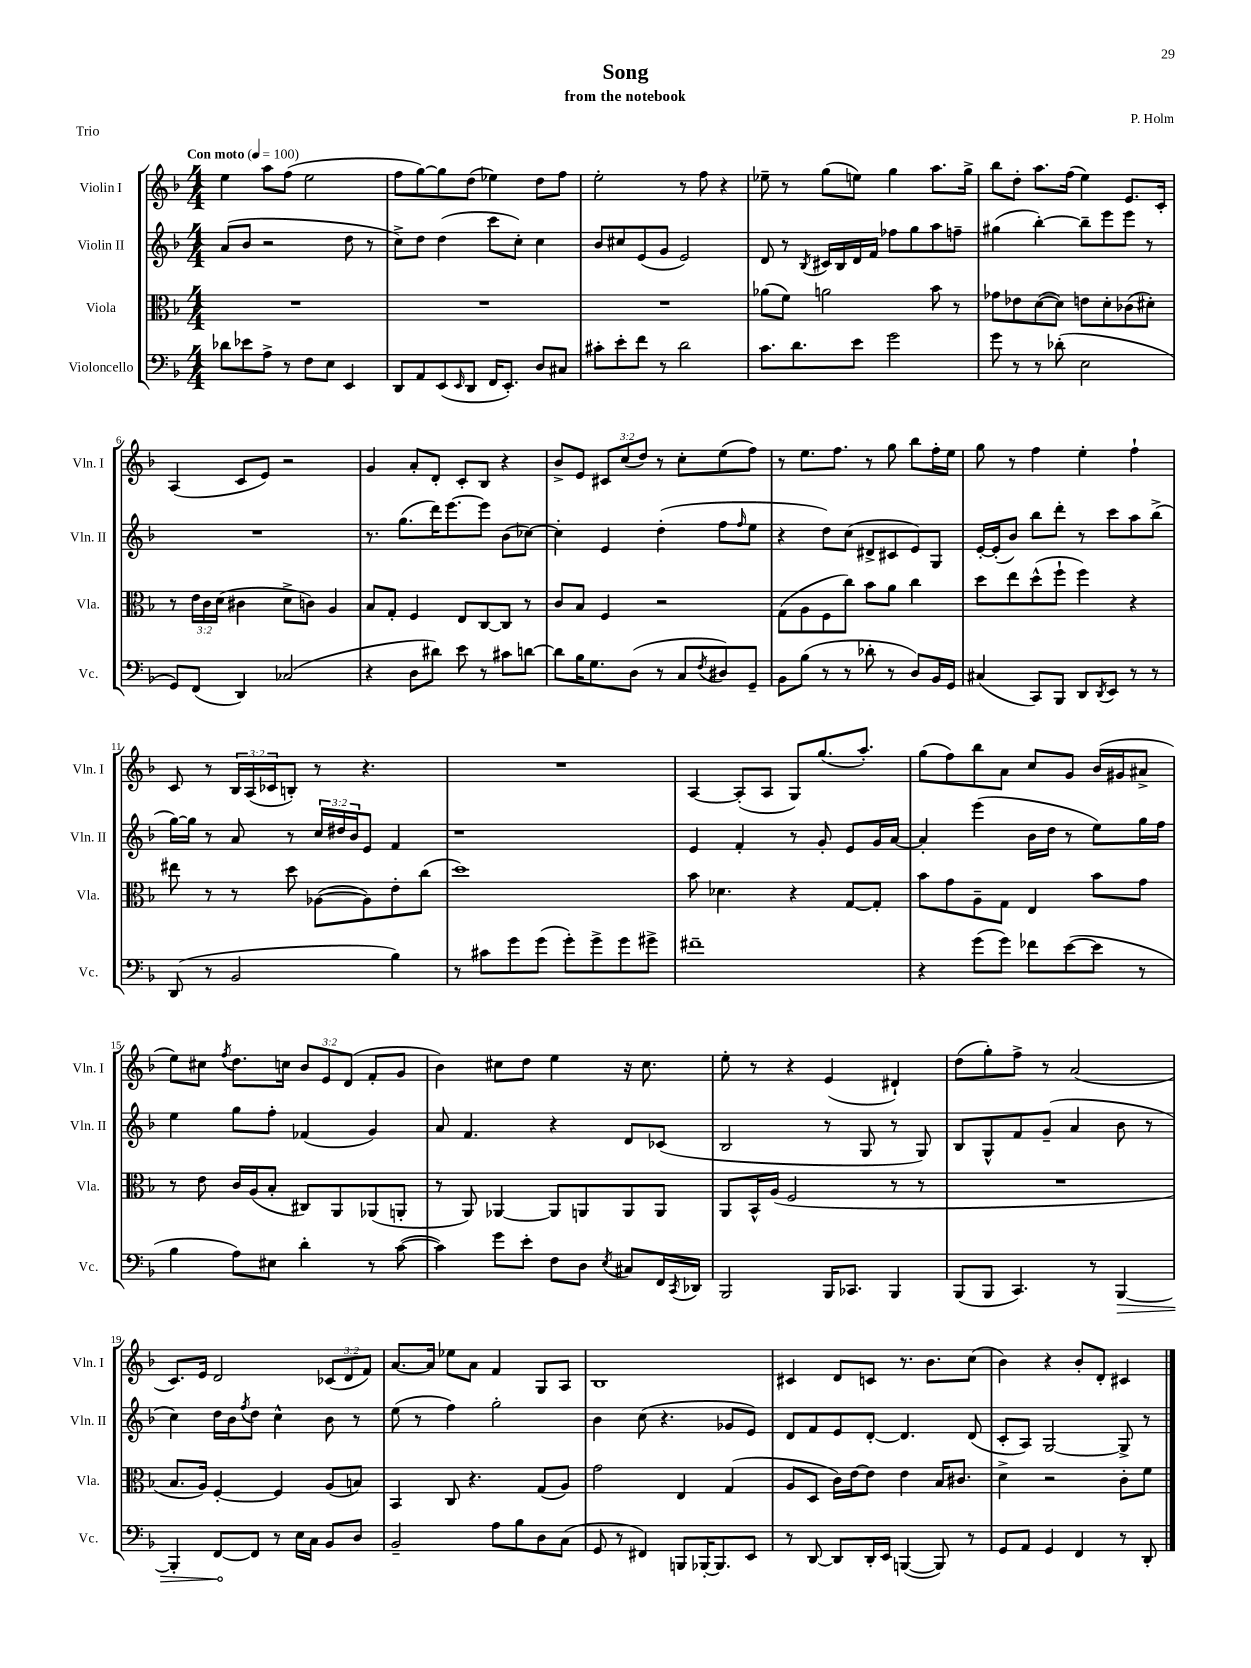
\header { title = "Song" composer = "P. Holm" subtitle = "from the notebook" piece = "Trio" }
<<
\new StaffGroup <<
\new Staff = "s0" \with { instrumentName = "Violin I" shortInstrumentName = "Vln. I" } {
    \clef treble \key f \major \numericTimeSignature \time 4/4 \override Staff.TupletNumber.text = #tuplet-number::calc-fraction-text \tempo "Con moto" 4 = 100
    e''4 a''8 f''8( e''2 |
    f''8 g''8~) g''8 d''8( ees''4) d''8 f''8 |
    e''2-. r8 f''8 r4 |
    ees''8-- r8 g''8( e''8) g''4 a''8. g''16-> |
    bes''8 d''8-. a''8. f''16( e''4) e'8. c'16-. |
    a4( c'8 e'8) r2 |
    g'4 a'8-. d'8-. c'8-. bes8 r4 |
    bes'8-> e'8 \tuplet 3/2 { cis'8 c''8( d''8) } r8 c''8-. e''8( f''8) |
    r8 e''8. f''8. r8 g''8 bes''8 f''16-. e''16 |
    g''8 r8 f''4 e''4-. f''4-! |
    c'8 r8 \tuplet 3/2 { bes16 a16( ces'16 } b8-.) r8 r4. |
    R1 |
    a4~ a8-.( a8 g8) g''8.( a''8.-.) |
    g''8( f''8) bes''8 a'8 c''8 g'8 bes'16( gis'16 ais'8-> |
    e''8) cis''8 \acciaccatura { f''8 } d''8. c''16 \tuplet 3/2 { bes'8 e'8 d'8( } f'8-. g'8 |
    bes'4) cis''8 d''8 e''4 r16 cis''8. |
    e''8-. r8 r4 e'4( dis'4-!) |
    d''8( g''8-.) f''8-> r8 a'2( |
    c'8.) e'16 d'2 \tuplet 3/2 { ces'8( d'8 f'8) } |
    a'8.~ a'16 ees''8 a'8 f'4 g8 a8 |
    bes1 |
    cis'4 d'8 c'8 r8. bes'8. c''8( |
    bes'4) r4 bes'8-. d'8-. cis'4 \bar "|." |
}
\new Staff = "s1" \with { instrumentName = "Violin II" shortInstrumentName = "Vln. II" } {
    \clef treble \key f \major \numericTimeSignature \time 4/4 \override Staff.TupletNumber.text = #tuplet-number::calc-fraction-text
    a'8( bes'8 r2 d''8 r8 |
    c''8->) d''8 d''4( c'''8 c''8-.) c''4 |
    bes'8 cis''8 e'8( g'8 e'2) |
    d'8 r8 \acciaccatura { bes8 } cis'16 bes16 d'16 f'16 fes''8 g''8 a''8 f''8-- |
    gis''4( bes''4~-.) bes''8-- e'''8 e'''8 r8 |
    R1 |
    r8. g''8.( d'''16) e'''8.~ e'''8 bes'8( ces''8~) |
    ces''4-. e'4 d''4-.( f''8 \grace { f''16 } e''8 |
    r4 d''8) c''8( dis'8-> cis'8 e'8) g8 |
    e'16~-. e'16-.( bes'8) bes''8 d'''8-. r8 c'''8 a''8 bes''8->( |
    g''16~) g''16 r8 a'8 r8 \tuplet 3/2 { c''16 dis''16 bes'16 } e'8 f'4 |
    r1 |
    e'4 f'4-. r8 g'8-. e'8 g'16 a'16~ |
    a'4-. e'''4( bes'16 d''16 r8 e''8) g''16 f''16 |
    e''4 g''8 f''8-. fes'4( g'4) |
    a'8 f'4. r4 d'8 ces'8( |
    bes2 r8 g8 r8 g8) |
    bes8 g8-^ f'8 g'8--( a'4 bes'8 r8 |
    c''4) d''16 bes'16 \acciaccatura { f''8 } d''8 c''4-^ bes'8 r8 |
    e''8( r8 f''4) g''2-. |
    bes'4 c''8( r4. ges'8 e'8) |
    d'8 f'8 e'8 d'8~-. d'4. d'8( |
    c'8-. a8) g2~ g8-> r8 \bar "|." |
}
\new Staff = "s2" \with { instrumentName = "Viola" shortInstrumentName = "Vla." } {
    \clef alto \key f \major \numericTimeSignature \time 4/4 \override Staff.TupletNumber.text = #tuplet-number::calc-fraction-text
    R1 |
    R1 |
    R1 |
    aes'8( f'8) a'2 bes'8 r8 |
    ges'8 ees'8 d'8~( d'8) e'8 d'8-. ces'8( dis'8-.) |
    r8 \tuplet 3/2 { e'16 c'16 d'16( } cis'4 d'8-> c'8) a4 |
    bes8 g8-. f4 e8 c8~ c8 r8 |
    c'8 bes8 f4 r2 |
    g8( a8 f8 c''8) bes'8 a'8 c''4 |
    d''8 e''8 d''8-^( f''8-! f''4) r4 |
    eis''8 r8 r8 d''8 aes8~( aes8) e'8-. c''8( |
    d''1) |
    bes'8 des'4. r4 g8~ g8-. |
    bes'8 g'8 a8-- g8 e4 bes'8 g'8 |
    r8 e'8 c'16 a16( bes8-. cis8) a,8 aes,8( a,8-. |
    r8 a,8) aes,4~ aes,8 a,8 a,8 a,8 |
    a,8 bes,16-^ a16( f2 r8 r8 |
    R1 |
    bes8. a16) f4~-. f4 a8( b8) |
    bes,4 c8 r4. g8( a8) |
    g'2 e4 g4( |
    a8 d8 c'16) e'16~ e'8 e'4 bes16 cis'8. |
    d'4-> r2 c'8-. f'8 \bar "|." |
}
\new Staff = "s3" \with { instrumentName = "Violoncello" shortInstrumentName = "Vc." } {
    \clef bass \key f \major \numericTimeSignature \time 4/4
    des'8 ees'8 a8-> r8 f8 e8 e,4 |
    d,8 a,8 e,8( \grace { e,16 } d,8 f,16 e,8.-.) d8 cis8 |
    cis'8-. e'8-. f'8 r8 d'2 |
    c'8. d'8. e'8 g'2 |
    g'8 r8 r8 des'8-.( e2 |
    g,8) f,8( d,4) ces2( |
    r4 d8 dis'8) e'8 r8 cis'8 d'8~ |
    d'8 bes16 g8. d8( r8 c8 \acciaccatura { f8 } dis8) g,8-- |
    bes,8 bes8( r8 r8 des'8-. r8 d8) bes,16 g,16 |
    cis4( c,8) bes,,8 d,8 \acciaccatura { d,8 } e,8 r8 r8 |
    d,8( r8 bes,2 bes4) |
    r8 cis'8 g'8 g'8( g'8-.) g'8-> g'8 gis'8-> |
    fis'1-- |
    r4 g'8( g'8) fes'8 e'8~( e'8 r8 |
    bes4 a8) eis8 d'4-. r8 c'8~( |
    c'4) g'8 e'8-. f8 d8 \acciaccatura { e8 } cis8 f,16 \acciaccatura { c,8 } des,16 |
    bes,,2 bes,,16 ces,8. bes,,4 |
    bes,,8( bes,,8 c,4.) r8 \once \override Hairpin.circled-tip = ##t bes,,4~\> |
    bes,,4-. f,8~\! f,8 r8 e16 c16 bes,8 d8 |
    bes,2-- a8 bes8 d8 c8( |
    g,8 r8 fis,4) b,,8 bes,,16~-. bes,,8. e,8 |
    r8 d,8~ d,8 d,16-. e,16 b,,4~( b,,8) r8 |
    g,8 a,8 g,4 f,4 r8 d,8-. \bar "|." |
}
>>
>>
